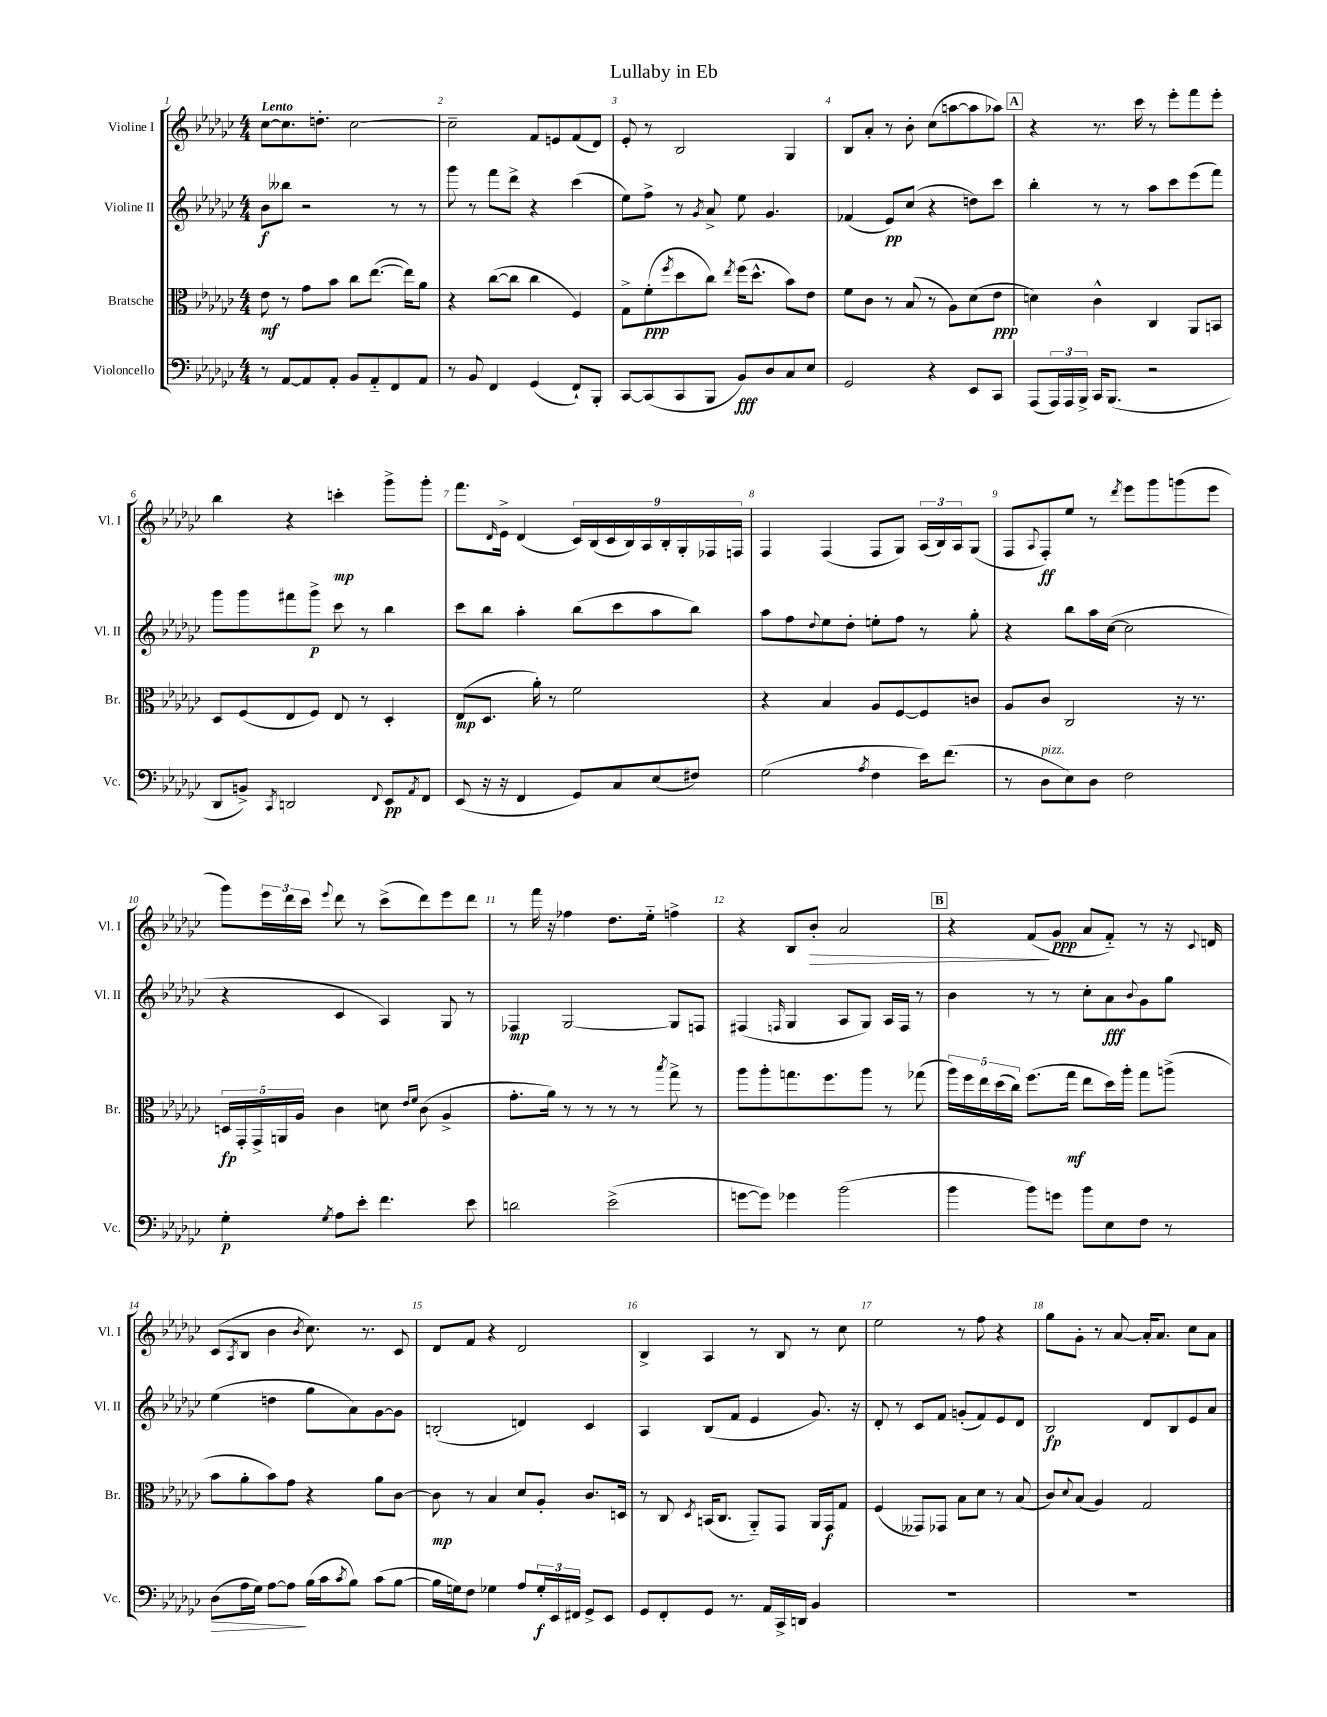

**kern	**dynam	**kern	**dynam	**kern	**dynam	**kern	**dynam
*part4	*part4	*part3	*part3	*part2	*part2	*part1	*part1
*staff4	*staff4	*staff3	*staff3	*staff2	*staff2	*staff1	*staff1
*I"Violoncello	*	*I"Bratsche	*	*I"Violine II	*	*I"Violine I	*
*I'Vc.	*	*I'Br.	*	*I'Vl. II	*	*I'Vl. I	*
*clefF4	*	*clefC3	*	*clefG2	*	*clefG2	*
*k[b-e-a-d-g-c-]	*	*k[b-e-a-d-g-c-]	*	*k[b-e-a-d-g-c-]	*	*k[b-e-a-d-g-c-]	*
*M4/4	*	*M4/4	*	*M4/4	*	*M4/4	*
=1	=1	=1	=1	=1	=1	=1	=1
!	!	!	!	!	!	!LO:TX:a:B:t=Lento	!
8r	.	8e-\	mf	8b-\L	f	[8cc-\L	.
[8AA-/L	.	8r	.	8bb--X\J	.	8.cc-\]	.
8AA-/]	.	8g-\L	.	2r	.	.	.
.	.	.	.	.	.	8.ddn'\J	.
8AA-'/J	.	8b-\J	.	.	.	.	.
8BB-/L	.	8cc-\L	.	.	.	[2cc-\	.
8AA-/	.	([8.ee-\J	.	.	.	.	.
8FF/	.	.	.	8r	.	.	.
.	.	16ee-\KL])	.	.	.	.	.
8AA-/J	.	8a-\J	.	8r	.	.	.
=2	=2	=2	=2	=2	=2	=2	=2
8r	.	4r	.	8ggg-\	.	2cc-~\]	.
8BB-/	.	.	.	8r	.	.	.
4FF/	.	([8cc-\L	.	8fff\L	.	.	.
.	.	8cc-\J]	.	8ddd-^\J	.	.	.
(4GG-/	.	4cc-\	.	4r	.	8f/L	.
.	.	.	.	.	.	8en/	.
8FF`/L)	.	4F/)	.	(4ccc-\	.	(8f/	.
8BBB-'/J	.	.	.	.	.	8d-/J)	.
=3	=3	=3	=3	=3	=3	=3	=3
[8CC-/L	.	8G-^\L	.	8ee-\L)	.	8e-'/	.
(8CC-/]	.	(8f'\	ppp	8ff^\J	.	8r	.
.	.	8qff/	.	.	.	.	.
8CC-/	.	8dd-\	.	8r	.	2B-/	.
.	.	.	.	8qg-/	.	.	.
8BBB-/J	.	8cc-\J)	.	8a-^/	.	.	.
.	.	8qee-/	.	.	.	.	.
8BB-/L)	fff	(16ff\KL	.	8ee-\	.	.	.
.	.	8.dd-^^\J	.	.	.	.	.
8D-/	.	.	.	4.g-/	.	.	.
8C-/	.	8b-\L)	.	.	.	4G-/	.
8E-/J	.	8e-\J	.	.	.	.	.
=4	=4	=4	=4	=4	=4	=4	=4
2GG-/	.	8f\L	.	(4f-X/	.	8B-/L	.
.	.	8c-\J	.	.	.	8a-'/J	.
.	.	8r	.	8e-/L)	pp	8r	.
.	.	(8B-/	.	(8cc-/J	.	8b-'\	.
4r	.	8r	.	4r	.	(8cc-\L	.
.	.	8A-\L)	.	.	.	[8aan\	.
8EE-/L	.	(8d-\	.	8ddn\L)	.	8aa\]	.
8CC-/J	.	8e-\J	ppp	8ccc-\J	.	8aa-X\J)	.
!!LO:REH:place=s1:t=A
=5	=5	=5	=5	=5	=5	=5	=5
(8AAA-/L	.	4dn\)	.	4bb-'\	.	4r	.
24AAA-/L)	.	.	.	.	.	.	.
24AAA-/	.	.	.	.	.	.	.
24BBB-^/JJ	.	.	.	.	.	.	.
16CC-/KL	.	4c-^^\	.	8r	.	8.r	.
(8.BBB-/J	.	.	.	.	.	.	.
.	.	.	.	8r	.	.	.
.	.	.	.	.	.	16ccc-\	.
2r	.	4C-/	.	8aa-\L	.	8r	.
.	.	.	.	8ccc-\	.	8eee-'\L	.
.	.	8AA-/L	.	(8eee-\	.	8fff\	.
.	.	8BBn/J	.	8fff\J)	.	8eee-'\J	.
!!LO:LB:g=z
=6	=6	=6	=6	=6	=6	=6	=6
8DD-/L	.	8D-/L	.	8ggg-\L	.	4bb-\	.
8BBn^/J)	.	(8F/	.	8ggg-\	.	.	.
8qCC-/	.	.	.	.	.	.	.
2DDn/	.	8E-/	.	8fff#X\	.	4r	.
.	.	8F/J)	.	8ggg-^\J	p	.	.
.	.	8E-/	.	8ccc-\	.	4cccn'\	mp
.	.	8r	.	8r	.	.	.
8qqFF/	.	.	.	.	.	.	.
8EE-/L	pp	4D-'/	.	4bb-\	.	8ggg-^\L	.
8qAA-/	.	.	.	.	.	.	.
8FF/J	.	.	.	.	.	8ggg-'\J	.
=7	=7	=7	=7	=7	=7	=7	=7
(8EE-/	.	(8E-/L	mp	8ccc-\L	.	8.fff\L	.
16r	.	8.D-/J	.	8bb-\J	.	.	.
.	.	.	.	.	.	16qqd-/	.
16r	.	.	.	.	.	16e-^\Jk	.
4FF/	.	.	.	4aa-'\	.	(4d-/	.
.	.	16a-'\)	.	.	.	.	.
.	.	8r	.	.	.	.	.
8GG-/L)	.	2f\	.	(8bb-\L	.	18c-/LL)	.
.	.	.	.	.	.	(18B-/	.
.	.	.	.	.	.	18c-/	.
8C-/	.	.	.	8ccc-\	.	.	.
.	.	.	.	.	.	18B-/)	.
.	.	.	.	.	.	18A-/	.
(8E-/	.	.	.	8aa-\	.	.	.
.	.	.	.	.	.	18B-'/	.
.	.	.	.	.	.	18G-'/	.
8F#X/J)	.	.	.	8bb-\J)	.	.	.
.	.	.	.	.	.	18F-X/	.
.	.	.	.	.	.	18Fn/JJ	.
=8	=8	=8	=8	=8	=8	=8	=8
(2G-\	.	4r	.	8aa-\L	.	4F/	.
.	.	.	.	8ff\	.	.	.
.	.	.	.	8qqdd-/	.	.	.
.	.	4B-/	.	8ee-\	.	(4F/	.
.	.	.	.	8dd-'\J	.	.	.
8qA-/	.	.	.	.	.	.	.
4F\	.	8A-/L	.	8een'\L	.	8F/L	.
.	.	[8F/	.	8ff\J	.	8G-/J)	.
16e-\KL)	.	8F/]	.	8r	.	(24A-/LL	.
.	.	.	.	.	.	24B-/)	.
(8.f\J	.	.	.	.	.	.	.
.	.	.	.	.	.	24A-/J	.
.	.	8cn/J	.	8gg-'\	.	(8G-/J	.
=9	=9	=9	=9	=9	=9	=9	=9
8r	.	8A-/L	.	4r	.	8F/L	.
.	.	.	.	.	.	8qqA-/	.
!LO:TX:a:i:t=pizz.	!	!	!	!	!	!	!
8D-\L	.	8c-/J	.	.	.	8F'/)	ff
8E-\)	.	2C-/	.	8bb-\L	.	8ee-/J	.
8D-\J	.	.	.	16aa-\L	.	8r	.
.	.	.	.	([16cc-\JJ	.	.	.
.	.	.	.	.	.	8qddd-/	.
2F\	.	.	.	2cc-\]	.	8eee-\L	.
.	.	.	.	.	.	8ggg-\	.
.	.	16r	.	.	.	(8gggn\	.
.	.	8.r	.	.	.	.	.
.	.	.	.	.	.	8eee-\J	.
!!LO:LB:g=z
=10	=10	=10	=10	=10	=10	=10	=10
4G-'\	p	20Dn/LL	fp	4r	.	8ggg-\L)	.
.	.	20GG-'/	.	.	.	.	.
.	.	20GG-^/	.	.	.	.	.
.	.	.	.	.	.	24eee-\L	.
.	.	20AAn/	.	.	.	.	.
.	.	.	.	.	.	24ddd-\	.
.	.	20A-/JJ	.	.	.	.	.
.	.	.	.	.	.	24ccc-\JJ	.
8qG-/	.	.	.	.	.	8qqeee-/	.
8A-\L	.	4c-\	.	4c-/	.	8ddd-\	.
8e-'\J	.	.	.	.	.	8r	.
4.f\	.	8dn\	.	4A-/)	.	(8ccc-^\L	.
.	.	16qqe-/LL	.	.	.	.	.
.	.	16qqf/JJ	.	.	.	.	.
.	.	(8c-\	.	.	.	8ddd-\)	.
.	.	4A-^/	.	8G-/	.	8eee-\	.
8e-\	.	.	.	8r	.	8ddd-\J	.
=11	=11	=11	=11	=11	=11	=11	=11
2dn\	.	8.g-'\L	.	4F-X/	mp	8r	.
.	.	.	.	.	.	16fff\	.
.	.	16a-\Jk)	.	.	.	16r	.
.	.	8r	.	[2G-/	.	4ff-X\	.
.	.	8r	.	.	.	.	.
(2e-^\	.	8r	.	.	.	8.dd-\L	.
.	.	8r	.	.	.	.	.
.	.	.	.	.	.	16ee-\Jk	.
.	.	8qbb-/	.	.	.	.	.
.	.	8gg-^\	.	8G-/L]	.	4ffn^\	.
.	.	8r	.	8Fn/J	.	.	.
=12	=12	=12	=12	=12	=12	=12	=12
[8gn\L	.	8aa-\L	.	(4F#X/	.	4r	.
8g\J])	.	8aa-'\	.	.	.	.	.
.	.	.	.	16qqFn/	.	.	.
4g-X\	.	8.ggn\	.	4G-/	.	8B-/L	.
!	!	!	!	!	!	!	!LO:HP:b
.	.	.	.	.	.	8b-'/J	>
.	.	8.ff\	.	.	.	.	.
(2b-\	.	.	.	8A-/L	.	2a-/	.
.	.	8aa-\J	.	8G-/J)	.	.	.
.	.	8r	.	16A-/LL	.	.	.
.	.	.	.	16F/JJ	.	.	.
.	.	(8gg-X\	.	8r	.	.	.
!!LO:REH:place=s1:t=B
=13	=13	=13	=13	=13	=13	=13	=13
4b-\	.	20aa-\LL)	.	4b-\	.	4r	.
.	.	20ff\	.	.	.	.	.
.	.	20ee-\	.	.	.	.	.
.	.	(20dd-\	.	.	.	.	.
.	.	20cc-\JJ)	.	.	.	.	.
8b-\L)	.	(8.ff\L	.	8r	.	(8f/L	.
8gn\J	.	.	.	8r	.	8g-/J	] ppp
.	.	16gg-\Jk	mf	.	.	.	.
8b-\L	.	8ee-\L	.	8cc-'\L	.	8a-/L	.
8E-\	.	16dd-\L)	.	8a-\	fff	8f/J)	.
.	.	16aa-'\JJ	.	.	.	.	.
.	.	.	.	8qqb-/	.	.	.
8F\J	.	8gg-\L	.	8g-\	.	8r	.
8r	.	(8aan^\J	.	8gg-\J	.	16r	.
.	.	.	.	.	.	8qqc-/	.
.	.	.	.	.	.	16dn/	.
!!LO:LB:g=z
=14	=14	=14	=14	=14	=14	=14	=14
!	!LO:HP:b	!	!	!	!	!	!
(8D-\L	>	8b-\L	.	(4ee-\	.	(8c-/L	.
.	.	.	.	.	.	8qA-/	.
16A-\L	.	8a-'\	.	.	.	8B-/J	.
16G-\JJ)	.	.	.	.	.	.	.
[8A-\L	.	8b-\)	.	4ddn\	.	4b-\	.
8A-\J]	.	8g-\J	.	.	.	.	.
.	.	.	.	.	.	8qb-/	.
(16B-\LL	]	4r	.	8gg-\L	.	8.cc-\)	.
16c-\J	.	.	.	.	.	.	.
8qc-/	.	.	.	.	.	.	.
8B-\J)	.	.	.	8a-\)	.	.	.
.	.	.	.	.	.	8.r	.
(8c-\L	.	8a-\L	.	[8g-\	.	.	.
[8B-\J	.	[8c-\J	.	8g-\J]	.	8c-/	.
=15	=15	=15	=15	=15	=15	=15	=15
16B-\LL]	.	8c-\]	mp	(2Bn'/	.	8d-/L	.
16Gn\J)	.	.	.	.	.	.	.
8F\J	.	8r	.	.	.	8f/J	.
4G-X\	.	4B-/	.	.	.	4r	.
8A-/L	.	8d-/L	.	4dn/)	.	2d-/	.
24G-'/L	f	8A-'/J	.	.	.	.	.
24EE-/	.	.	.	.	.	.	.
24FF#X/JJ	.	.	.	.	.	.	.
8GG-^/L	.	8.c-/L	.	4c-/	.	.	.
8EE-/J	.	.	.	.	.	.	.
.	.	16Dn/Jk	.	.	.	.	.
=16	=16	=16	=16	=16	=16	=16	=16
8GG-/L	.	8r	.	4A-/	.	4B-^/	.
8FF'/	.	8C-/	.	.	.	.	.
.	.	8qD-/	.	.	.	.	.
8GG-/J	.	(16BBn/KL	.	(8B-/L	.	4A-/	.
.	.	8.C-/J	.	.	.	.	.
8.r	.	.	.	8f/J	.	.	.
.	.	8AA-/L)	.	4e-/	.	8r	.
16AA-/LL	.	.	.	.	.	.	.
16CC-^/	.	8GG-/J	.	.	.	8B-/	.
16DDn/JJ	.	.	.	.	.	.	.
4BB-/	.	16AA-/LL	.	8.g-/)	.	8r	.
.	.	16GG-/J	f	.	.	.	.
.	.	8G-/J	.	.	.	8cc-\	.
.	.	.	.	16r	.	.	.
=17	=17	=17	=17	=17	=17	=17	=17
1r	.	(4F/	.	8d-'/	.	2ee-\	.
.	.	.	.	8r	.	.	.
.	.	8GG--X/L)	.	8c-/L	.	.	.
.	.	8GG-X/J	.	8f/J	.	.	.
.	.	8B-\L	.	(8gn'/L	.	8r	.
.	.	8d-\J	.	8f/)	.	8ff\	.
.	.	8r	.	8e-/	.	4r	.
.	.	(8B-/	.	8d-/J	.	.	.
=18	=18	=18	=18	=18	=18	=18	=18
1r	.	8c-/L)	.	2B-/	fp	8gg-\L	.
.	.	8qqd-/	.	.	.	.	.
.	.	(8B-/J	.	.	.	8g-'\J	.
.	.	4A-/)	.	.	.	8r	.
.	.	.	.	.	.	[8a-/	.
.	.	2G-/	.	8d-/L	.	16a-'/KL]	.
.	.	.	.	.	.	8.a-/J	.
.	.	.	.	8B-/	.	.	.
.	.	.	.	8e-/	.	8cc-\L	.
.	.	.	.	8a-/J	.	8a-\J	.
==	==	==	==	==	==	==	==
*-	*-	*-	*-	*-	*-	*-	*-
